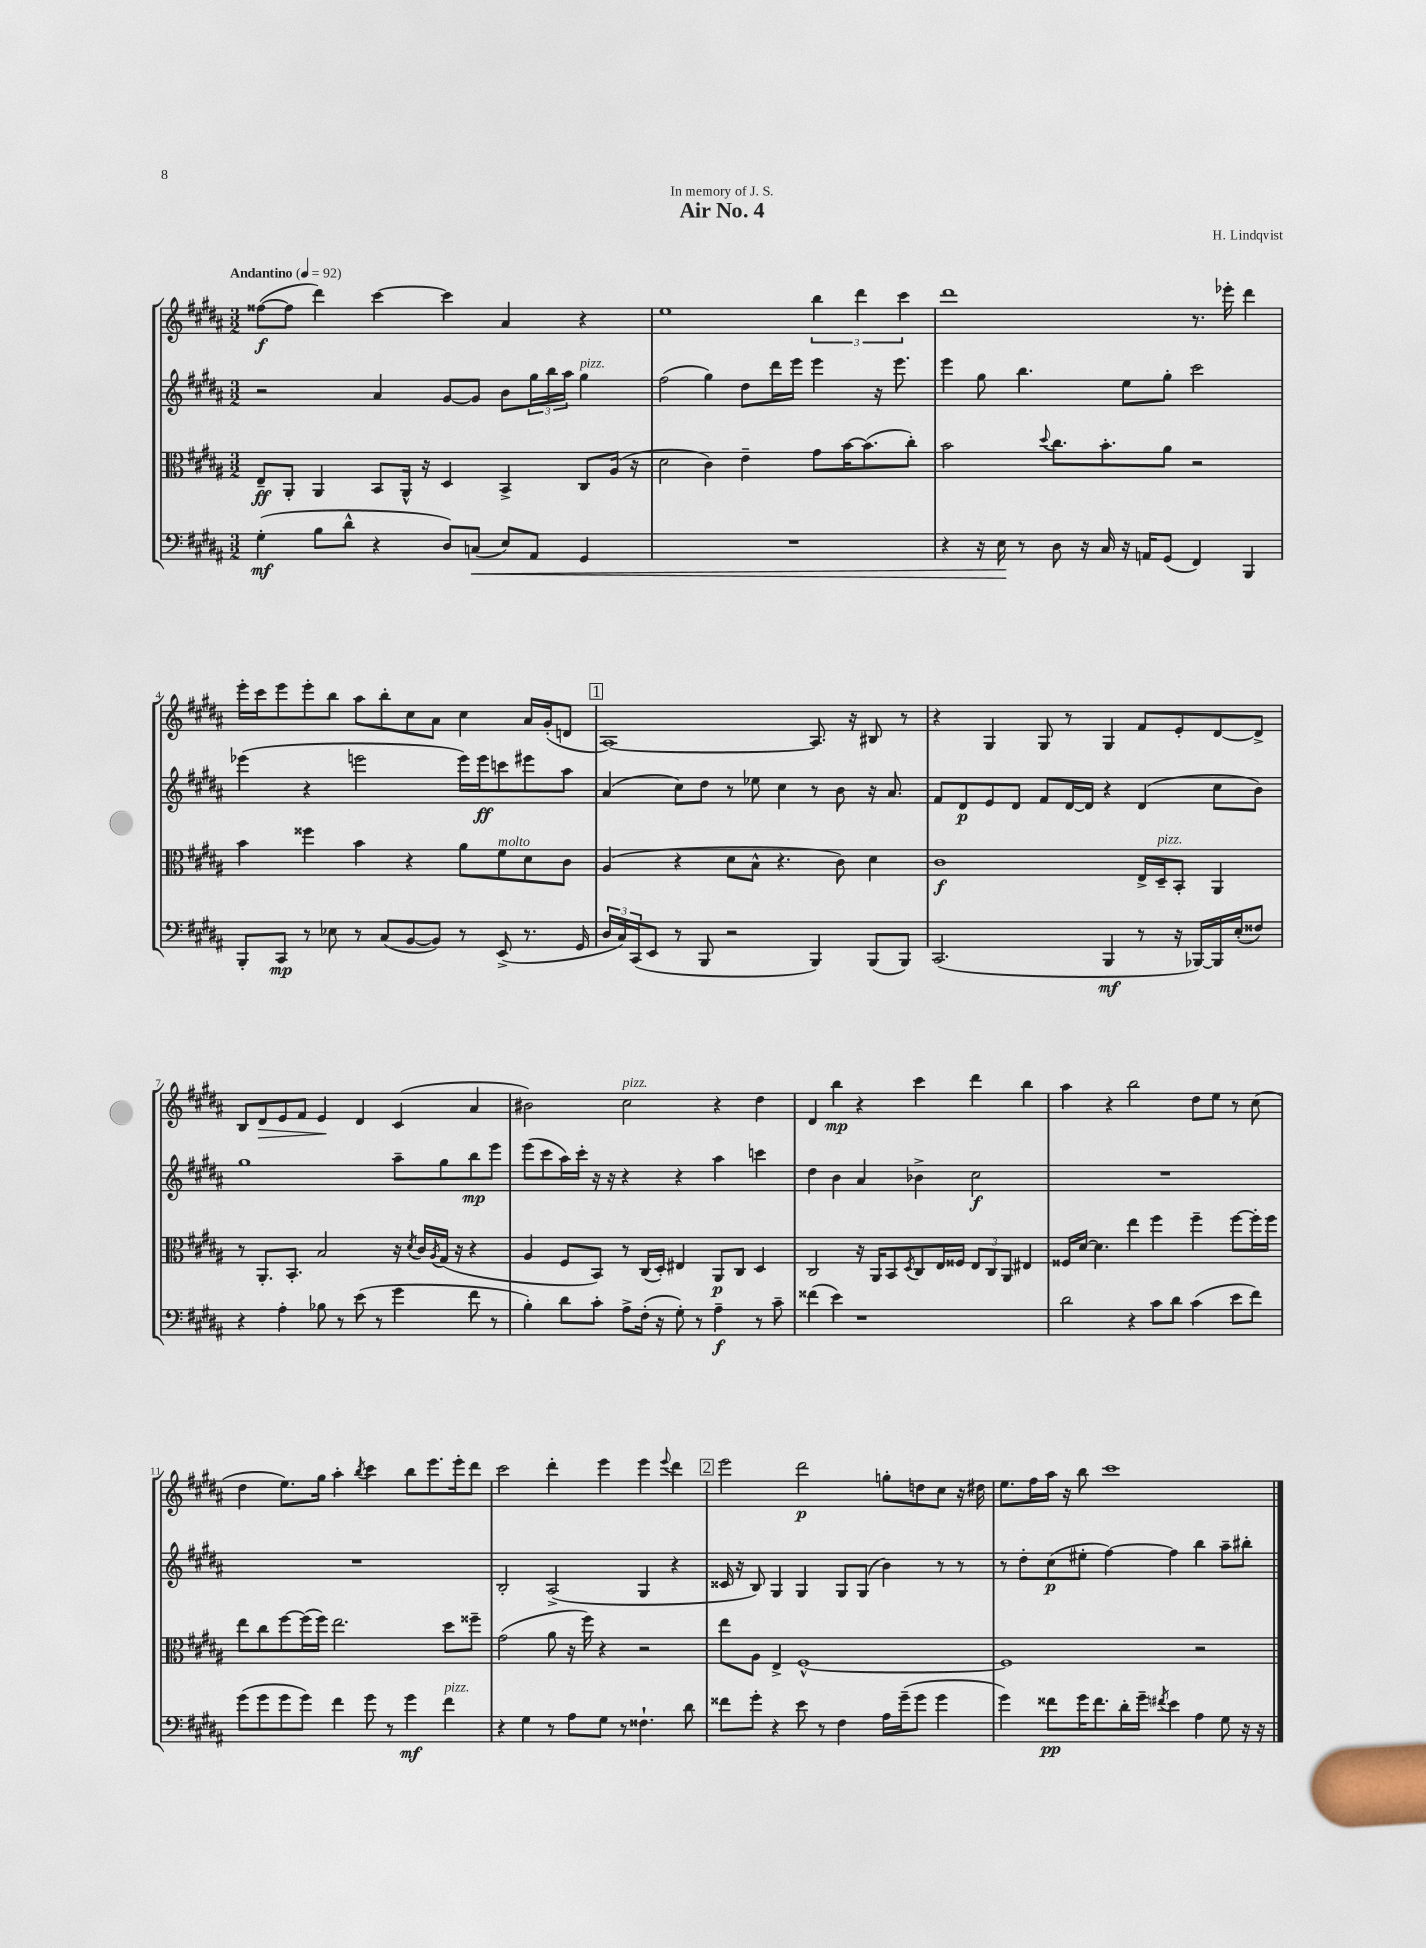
\header { title = "Air No. 4" composer = "H. Lindqvist" dedication = "In memory of J. S." }
<<
\new StaffGroup <<
\new Staff = "s0" {
    \clef treble \key b \major \numericTimeSignature \time 3/2 \tempo "Andantino" 4 = 92
    fisis''8~\f( fisis''8 dis'''4) cis'''4~ cis'''4 ais'4 r4 |
    e''1 \tuplet 3/2 { b''4 dis'''4 cis'''4 } |
    dis'''1 r8. ees'''16-. dis'''4 |
    e'''16-. cis'''16 e'''8 e'''8-. b''8 ais''8 b''8-. cis''8 ais'8 cis''4 ais'16 gis'16-.( d'8 |
    \mark \markup { \box "1" } ais1~) ais8. r16 bis8 r8 |
    r4 gis4 gis8 r8 gis4 fis'8 e'8-. dis'8~ dis'8-> |
    b8 dis'8\> e'8 fis'8 e'4\! dis'4 cis'4( ais'4 |
    bis'2) cis''2^\markup { \italic "pizz." } r4 dis''4 |
    dis'4 b''4\mp r4 cis'''4 dis'''4 b''4 |
    ais''4 r4 b''2 dis''8 e''8 r8 cis''8( |
    dis''4 e''8.) gis''16 ais''4-. \acciaccatura { b''8 } cis'''4 b''8 e'''8. e'''16-. dis'''8 |
    cis'''2 dis'''4-. e'''4 e'''4 \appoggiatura { e'''8 } dis'''4 |
    \mark \markup { \box "2" } e'''2 dis'''2\p g''8-. d''8 cis''8 r16 dis''16 |
    e''8. fis''16 ais''16 r16 b''8 cis'''1 \bar "|." |
}
\new Staff = "s1" {
    \clef treble \key b \major \numericTimeSignature \time 3/2
    r2 ais'4 gis'8~ gis'8 b'8 \tuplet 3/2 { gis''16 b''16 ais''16 } gis''4^\markup { \italic "pizz." } |
    fis''2( gis''4) dis''8 dis'''16 e'''16 e'''4 r16 e'''8. |
    e'''4 gis''8 b''4. e''8 gis''8-. cis'''2 |
    ees'''4( r4 e'''2 e'''16) e'''16\ff c'''8 eis'''8 ais''8 |
    \mark \markup { \box "1" } ais'4( cis''8) dis''8 r8 ees''8 cis''4 r8 b'8 r16 ais'8. |
    fis'8 dis'8\p e'8 dis'8 fis'8 dis'16~ dis'16 r4 dis'4( cis''8 b'8) |
    gis''1 ais''8-- gis''8 b''8\mp e'''8 |
    e'''8( cis'''8 ais''16) cis'''16-. r16 r16 r4 r4 ais''4 c'''4 |
    dis''4 b'4 ais'4 bes'4-> cis''2\f |
    R1. |
    R1. |
    b2-. ais2->( gis4 r4 |
    \mark \markup { \box "2" } cisis'16 r16 b8) gis4 gis4 gis8 gis8( b'4) r8 r8 |
    r8 dis''8-. cis''8\p( eis''8-. fis''4~) fis''4 b''4 ais''8-- bis''8-. \bar "|." |
}
\new Staff = "s2" {
    \clef alto \key b \major \numericTimeSignature \time 3/2
    e8--\ff ais,8-. ais,4 b,8 ais,16-^ r16 dis4 b,4-> cis8 ais16( r16 |
    dis'2 cis'4) e'4-- gis'8 b'16~ b'8.( cis''8-.) |
    b'2 \appoggiatura { dis''8 } cis''8. b'8.-. ais'8 r2 |
    b'4 fisis''4 b'4 r4 ais'8 fis'8^\markup { \italic "molto" } dis'8 cis'8 |
    \mark \markup { \box "1" } ais4( r4 dis'8 b8-^ r4. cis'8) dis'4 |
    cis'1\f e16-> dis16--^\markup { \italic "pizz." } b,8-. ais,4 |
    r8 ais,8.-. b,8.-. b2 r16 \acciaccatura { dis'8 } cis'16 \acciaccatura { ais8 } gis16( r16 r4 |
    ais4 fis8 b,8) r8 cis16( dis16-.) eis4 ais,8\p cis8 dis4 |
    cis2 r16 ais,16 b,8 \acciaccatura { dis8 } cis8 e16 fisis16 \tuplet 3/2 { e8 cis8 ais,8 } eis4 |
    fisis16 dis'16~ dis'4. e''4 fis''4 fis''4-- fis''8~ fis''16-. fis''16 |
    e''8 cis''8 fis''8~ fis''16( fis''16) e''2. dis''8 fisis''8-- |
    gis'2( ais'8 r16 fis''16) r4 r2 |
    \mark \markup { \box "2" } e''8 ais8 e4-> fis1~-^ |
    fis1 r2 \bar "|." |
}
\new Staff = "s3" {
    \clef bass \key b \major \numericTimeSignature \time 3/2
    gis4-.\mf( b8 dis'8-^ r4 dis8) c8\<( e8) ais,8 gis,4 |
    R1. |
    r4 r16 e16\! r8 dis8 r16 cis16 r16 a,16 gis,8( fis,4) b,,4 |
    b,,8-. cis,8\mp r8 ees8 r8 cis8( b,8~ b,8) r8 e,8->( r8. gis,16 |
    \mark \markup { \box "1" } \tuplet 3/2 { dis16 cis16) cis,16( } e,8 r8 b,,8 r2 b,,4) b,,8( b,,8) |
    cis,2.( b,,4\mf r8 r16 bes,,16~) bes,,16 e16-.( fisis8) |
    r4 ais4-. bes8 r8 e'8( r8 gis'4 fis'8 r8 |
    b4-.) dis'8 cis'8-. ais8-> fis16-.( r16 gis8-.) r8 ais4--\f r8 cis'8-- |
    fisis'4( e'4) r1 |
    dis'2 r4 cis'8 dis'8 cis'4( e'8 fis'8) |
    gis'8( gis'8 gis'8 gis'8) fis'4 gis'8 r8 gis'4\mf fis'4^\markup { \italic "pizz." } |
    r4 gis4 r8 ais8 gis8 r8 fisis4.-! dis'8 |
    \mark \markup { \box "2" } fisis'8 gis'8-. r4 e'8 r8 fis4 ais16 gis'16--( gis'8 gis'4 |
    gis'4) fisis'8\pp gis'16 fisis'8. dis'16-. gis'16-- \acciaccatura { fis'8 } e'4 ais4 gis8 r16 r16 \bar "|." |
}
>>
>>
